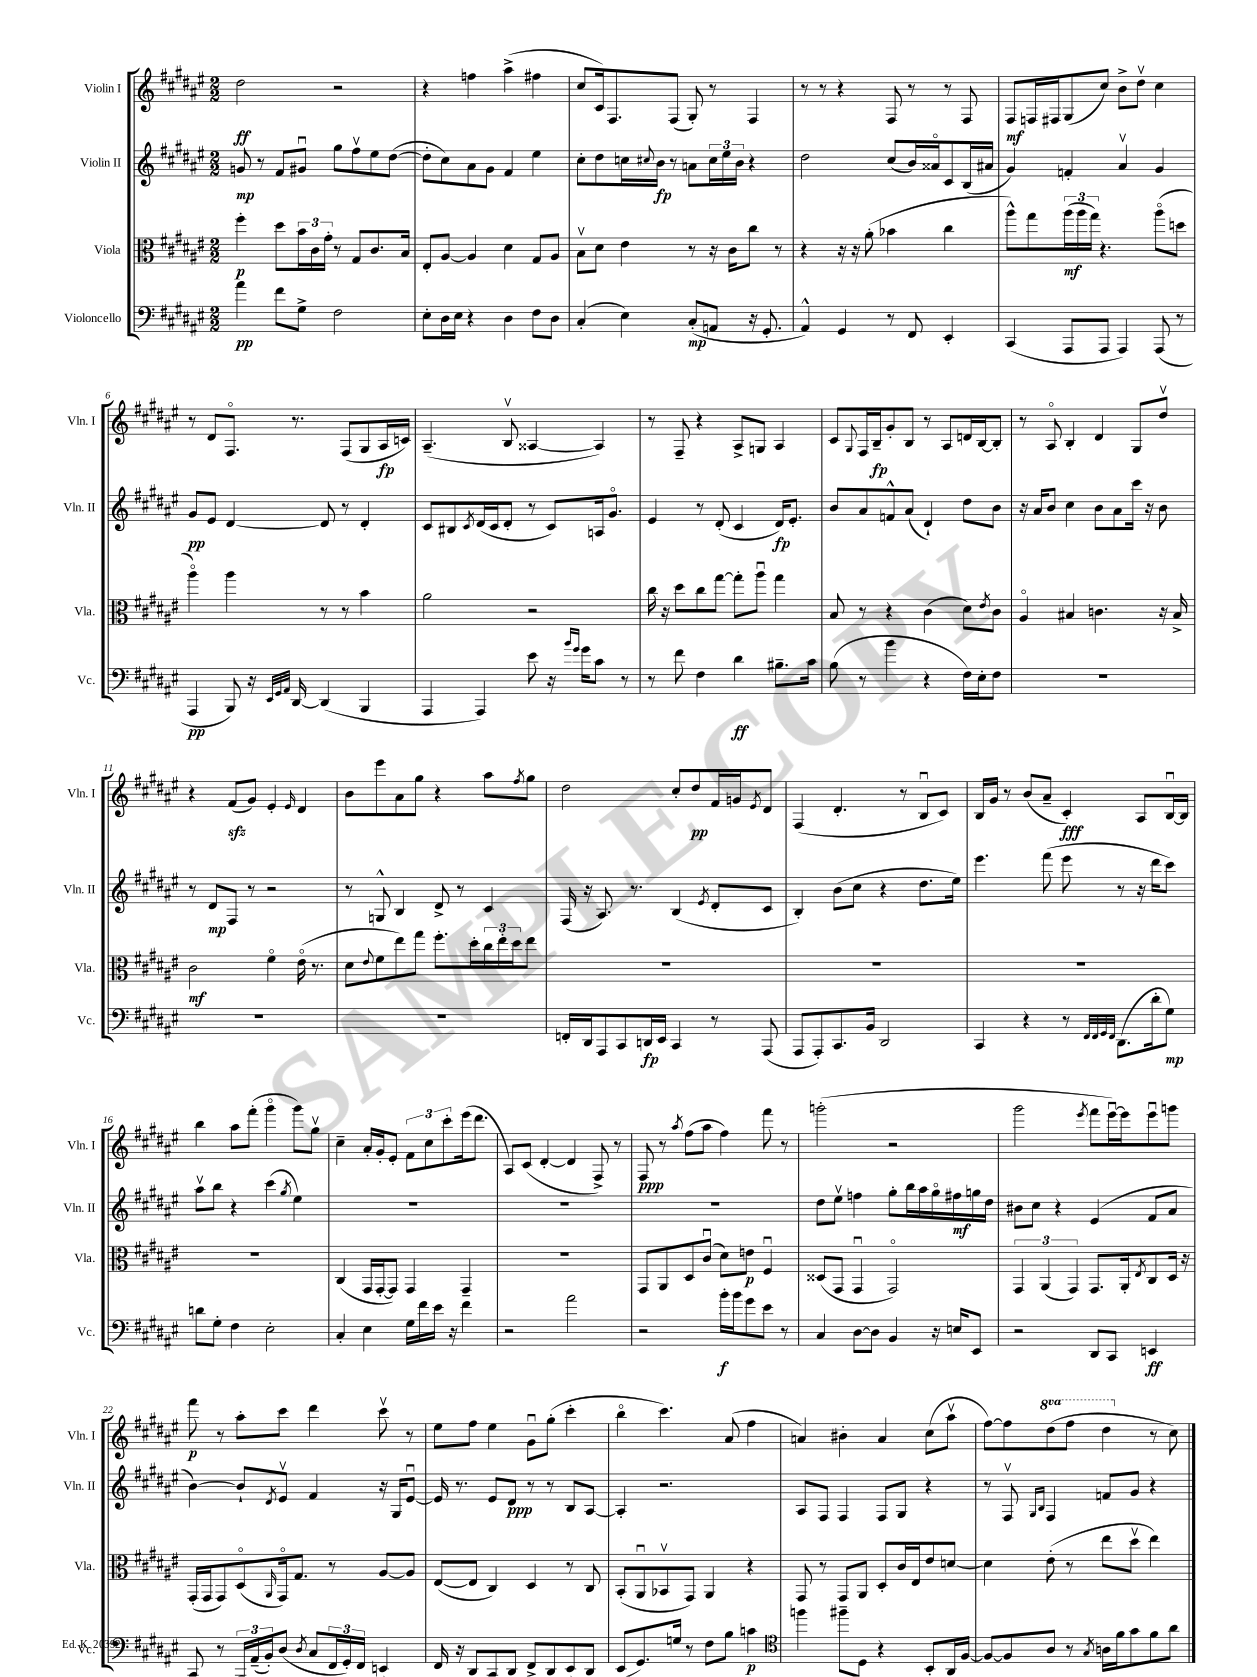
<<
\new StaffGroup <<
\new Staff = "s0" \with { instrumentName = "Violin I" shortInstrumentName = "Vln. I" } {
    \clef treble \key fis \major \numericTimeSignature \time 2/2 \set Staff.ottavationMarkups = #ottavation-simple-ordinals
    dis''2\ff r2 |
    r4 f''4 ais''4->( fis''4 |
    cis''8 cis'16) fis8. fis8( gis8-.) r8 fis4 |
    r8 r8 r4 fis8 r8 r8 fis8 |
    fis8\mf f16 fis16 gis8( cis''8) b'8-> dis''8\upbow cis''4 |
    r8 dis'8 fis8.\flageolet r8. fis8( gis8 ais16\fp c'16) |
    ais4.--( b8\upbow aisis4~ aisis4) |
    r8 fis8-- r4 ais8-> g8 ais4 |
    cis'8 \appoggiatura { gis8 } fis16 b16--\fp gis'8-. b8 r8 ais8 d'16 b16~ b8-. |
    r8 ais8\flageolet b4-. dis'4 gis8 dis''8\upbow |
    r4 fis'8\sfz( gis'8) eis'4-. \grace { eis'16 } dis'4 |
    b'8 eis'''8 ais'8 gis''8 r4 ais''8 \acciaccatura { fis''8 } gis''8 |
    dis''2 cis''8-. dis''8\pp fis'16 g'16 \acciaccatura { eis'8 } dis'8 |
    fis4( dis'4.-. r8 b8\downbow cis'8) |
    b16 gis'16 r8 b'8( ais'8-- cis'4-.\fff) ais8 b16~\downbow b16 |
    b''4 ais''8 fis'''8-.( gis'''4\flageolet gis'''8) gis''8\upbow |
    cis''4-- ais'16-. gis'16-. eis'8-. \tuplet 3/2 { fis'8 cis''8 cis'''8-. } eis'''16( dis'''8. |
    ais8) cis'8( dis'4~-. dis'4 fis8->) r8 |
    fis8\ppp r8 \acciaccatura { ais''8 } fis''8( ais''8 fis''4) fis'''8 r8 |
    g'''2-.( r2 |
    gis'''2 \acciaccatura { eis'''8 } fis'''8 eis'''16~\downbow) eis'''16 eis'''8\downbow g'''8 |
    fis'''8\p r8 ais''8-. cis'''8 dis'''4 cis'''8\upbow r8 |
    eis''8 fis''8 eis''4 gis'8\downbow gis''8-.( cis'''4-. |
    b''4\flageolet cis'''4.) ais'8( fis''4 |
    a'4) bis'4-. a'4 cis''8( ais''8\upbow |
    fis''8~) fis''8 \ottava #1 dis'''8( fis'''8 dis'''4 \ottava #0 r8 cis''8) \bar "|." |
}
\new Staff = "s1" \with { instrumentName = "Violin II" shortInstrumentName = "Vln. II" } {
    \clef treble \key fis \major \numericTimeSignature \time 2/2
    g'8\mp r8 fis'8 gis'8\downbow gis''8 fis''8\upbow eis''8 dis''8~( |
    dis''8-. cis''8) ais'8 gis'8 fis'4 eis''4 |
    cis''8-. dis''8 c''16 \appoggiatura { cis''8 } b'16\fp r8 a'8 \tuplet 3/2 { cis''16 eis''16 b'16 } r4 |
    dis''2 cis''8( b'16) aisis'16\flageolet cis'8 b16( ais'16 |
    gis'4) f'4-. ais'4\upbow gis'4 |
    gis'8\pp eis'8 dis'4~ dis'8 r8 dis'4-. |
    cis'8 bis8 \acciaccatura { cis'8 } dis'16( cis'16 dis'8-. r8 cis'8) a16 gis'8.\flageolet |
    eis'4 r8 dis'8-.( cis'4 dis'16\fp) eis'8.-. |
    b'8 ais'8 f'8-^ ais'8( dis'4-!) dis''8 b'8 |
    r16 ais'16 b'8 cis''4 b'8 ais'8 cis'''16 r16 b'8 |
    r8 dis'8\mp fis8 r8 r2 |
    r8 g8-^ b4 dis'8-> r8 cis'4 |
    fis16( r16 ais8.) r8. b4( \acciaccatura { eis'8 } dis'8-. cis'8 |
    b4-.) b'8( cis''8 r4 dis''8. eis''16) |
    eis'''4. fis'''8( eis'''8 r8 r16 dis'''16 cis'''8) |
    ais''8\upbow b''8 r4 cis'''4( \acciaccatura { gis''8 } eis''4) |
    R1 |
    R1 |
    R1 |
    dis''8 eis''8\upbow f''4 gis''8-. b''16 ais''16 gis''16\flageolet fis''16\mf g''16 dis''16 |
    bis'8 cis''8 r4 eis'4( fis'8 ais'8 |
    b'4~) b'8-! \acciaccatura { dis'8 } eis'8\upbow fis'4 r16 gis16 eis'8~\downbow |
    eis'16 r8. eis'8 dis'8\ppp r8 r8 b8 ais8~ |
    ais4-. r2. |
    ais8 fis8 fis4 fis8 gis8 r4 |
    r8 fis8\upbow \grace { gis16 b16 } fis4 f'8 gis'8 r4 \bar "|." |
}
\new Staff = "s2" \with { instrumentName = "Viola" shortInstrumentName = "Vla." } {
    \clef alto \key fis \major \numericTimeSignature \time 2/2
    fis''4-.\p dis''8 \tuplet 3/2 { b'16 cis'16 gis'16-. } r8 gis8 cis'8. b16 |
    eis8-. ais8~ ais4 dis'4 gis8 ais8 |
    b8\upbow dis'8 eis'4 r8 r16 cis'16 cis''8 r8 |
    r4 r16 r16 ais'8-.( bes'4 cis''4 |
    ais''8-^) gis''8 \tuplet 3/2 { ais''16\mf( ais''16 gis''16) } r4. ais''8\flageolet( d''8 |
    ais''4\flageolet) ais''4 r8 r8 b'4 |
    ais'2 r2 |
    cis''16 r16 dis''8 cis''8 gis''8~ gis''8-. ais''8\downbow gis''4 |
    b8 r8 r4 cis'4( dis'8) \acciaccatura { eis'8 } cis'8 |
    ais4\flageolet bis4 c'4. r16 bis16-> |
    cis'2\mf fis'4\flageolet eis'16\flageolet( r8. |
    dis'8 \appoggiatura { eis'8 } fis'8 eis''8) gis''8 fis''8.-. dis''16-. \tuplet 3/2 { cis''16 eis''16-. dis''16 } eis''8 |
    R1 |
    R1 |
    R1 |
    R1 |
    cis4( gis,16 gis,16~-. gis,8) gis,4 gis,4-- |
    R1 |
    gis,8 ais,8 dis8 cis'8\downbow( dis'8) e'8\p fis4\downbow |
    disis8( gis,8 gis,4\downbow gis,2\flageolet) |
    \tuplet 3/2 { gis,4 ais,4( gis,4) } gis,8. ais,16-. \acciaccatura { eis8 } cis8 dis16 r16 |
    gis,16-.( gis,16 gis,8) dis8\flageolet( \grace { ais,16 } gis,16\flageolet) gis8. r8 ais8~ ais8 |
    eis8~( eis8 cis4) dis4 r8 cis8 |
    b,8-.( ais,8\downbow bes,8\upbow gis,8) ais,4 r4 |
    gis,8 r8 gis,8 ais,8 dis8-. cis'16 eis16 eis'8 d'8~ |
    d'4 eis'8-.( r8 eis''8 dis''8\upbow eis''4) \bar "|." |
}
\new Staff = "s3" \with { instrumentName = "Violoncello" shortInstrumentName = "Vc." } {
    \clef bass \key fis \major \numericTimeSignature \time 2/2
    ais'4\pp fis'8 gis8-> fis2 |
    eis8-. dis16 eis16 r4 dis4 fis8 dis8 |
    cis4-.( eis4) cis8-.\mp( a,8 r16 gis,8.-. |
    ais,4-^) gis,4 r8 fis,8 eis,4-. |
    cis,4( ais,,8 ais,,8 ais,,4) ais,,8( r8 |
    ais,,4\pp b,,8) r16 \grace { eis,32 gis,32 ais,32 } dis,16~ dis,4( b,,4 |
    ais,,4 ais,,4) eis'8 r16 \grace { b'16 gis'16 } gis'16 cis'8 r8 |
    r8 fis'8 fis4 dis'4\ff bis8.-- cis'16 |
    b8( r8 b'4 r4 fis16) eis16-. fis8 |
    R1 |
    R1 |
    R1 |
    f,16-. dis,16 ais,,8 cis,8 d,16\fp eis,16 cis,4 r8 ais,,8( |
    ais,,8 ais,,8-.) cis,8. b,16 dis,2 |
    cis,4 r4 r8 \grace { fis,32 fis,32 gis,32 fis,32 } dis,8.( dis'16-. gis8\mp) |
    d'8 gis8-. fis4 eis2-. |
    cis4-. eis4 gis16 fis'16 eis'16 r16 fis'4 |
    r2 ais'2 |
    r2 b'16-.\f b'16 gis'8 eis'8 r8 |
    cis4 dis8~ dis8 b,4 r16 e16 eis,8 |
    r2 dis,8 cis,8 e,4\ff |
    cis,8 r8 \tuplet 3/2 { b,,16 ais,16--( b,16-.) } dis8( \acciaccatura { dis8 } cis8 \tuplet 3/2 { fis,16 gis,16-.) fis,16 } e,4( |
    fis,16 r16 dis,8-.) cis,8( dis,8 fis,8-> dis,8-.) eis,8( dis,8-. |
    eis,8 gis,8.) g16 r8 fis8 b8 c'4\p |
    \clef tenor f''4 fis''8-- dis8 r4 b,8-. ais,16 fis16~ |
    fis8~ fis8 ais8 r8 \acciaccatura { gis8 } a16 fis'16 gis'8 fis'8 ais'8 \bar "|." |
}
>>
>>
